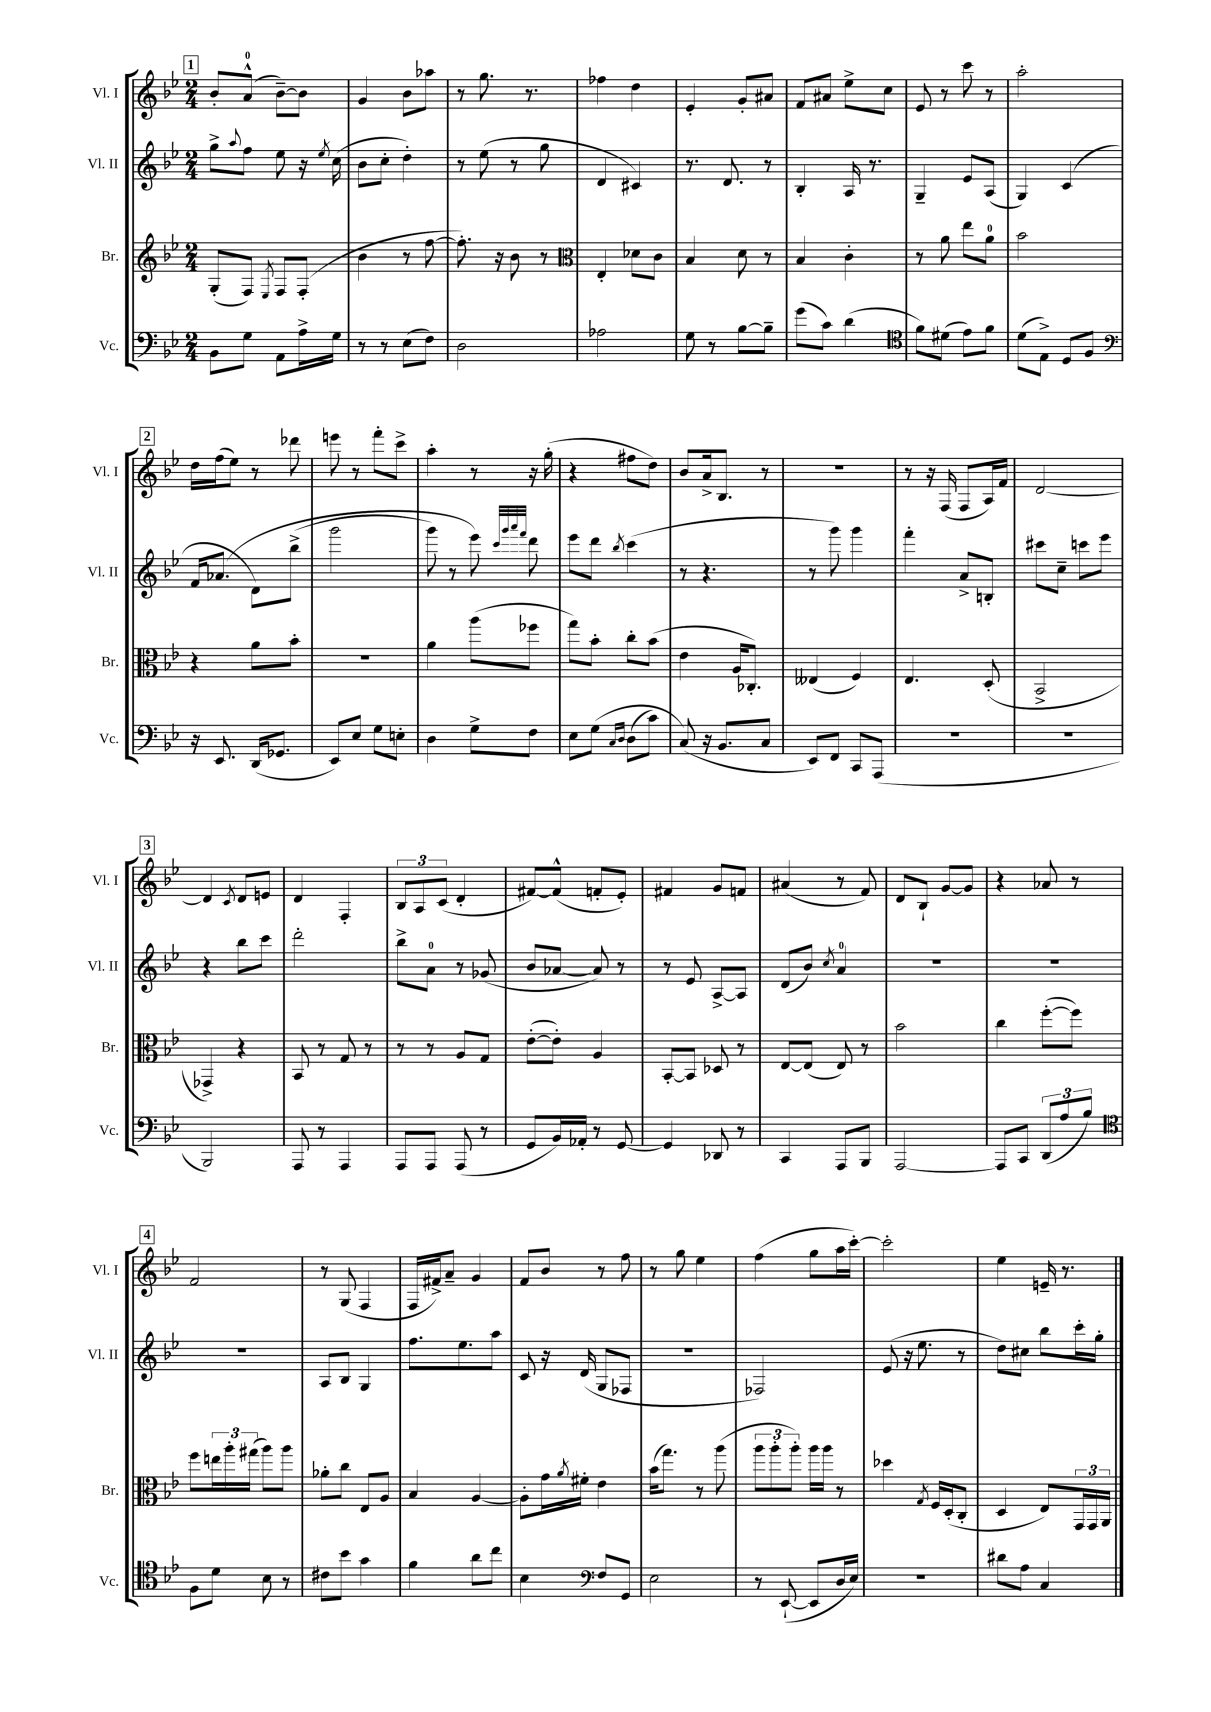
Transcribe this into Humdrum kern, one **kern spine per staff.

**kern	**kern	**kern	**kern
*part4	*part3	*part2	*part1
*staff4	*staff3	*staff2	*staff1
*I"Vc.	*I"Br.	*I"Vl. II	*I"Vl. I
*I'Vc.	*I'Br.	*I'Vl. II	*I'Vl. I
*clefF4	*clefG2	*clefG2	*clefG2
*k[b-e-]	*k[b-e-]	*k[b-e-]	*k[b-e-]
*M2/4	*M2/4	*M2/4	*M2/4
!!LO:REH:place=s1:t=1
=141	=141	=141	=141
8BB-\L	(8G'/L	8gg^\L	8b-'/L
.	.	8qqaa/	.
8G\J	8F/J)	8ff\J	(8a^^/J
.	8qE-/	.	.
8AA\L	8F/L	8ee-\	[8b-~\L)
16A^\L	(8F'/J	16r	8b-\J]
.	.	8qee-/	.
16G\JJ	.	(16cc\	.
=142	=142	=142	=142
8r	4b-\	8b-\L	4g/
8r	.	8cc'\J	.
(8E-\L	8r	4dd'\)	8b-\L
8F\J)	[8ff\	.	8aa-X\J
=143	=143	=143	=143
2D\	8.ff'\])	8r	8r
.	.	(8ee-\	8.gg\
.	16r	.	.
.	8b-\	8r	.
.	.	.	8.r
.	8r	8gg\	.
=144	=144	=144	=144
*	*clefC3	*	*
2A-X\	4E-'/	4d/	4ff-X\
.	8d-X\L	4c#X/)	4dd\
.	8c\J	.	.
=145	=145	=145	=145
8G\	4B-/	8.r	4e-'/
8r	.	.	.
.	.	8.d/	.
[8B-\L	8d\	.	8g'/L
8B-~\J]	8r	8r	8a#X/J
=146	=146	=146	=146
(8g\L	4B-/	4B-'/	8f/L
8c\J)	.	.	8a#X/J
(4d\	4c'\	16A/	8ee-^\L
.	.	8.r	.
.	.	.	8cc\J
=147	=147	=147	=147
*clefC4	*	*	*
8f\L)	8r	4G~/	8e-/
(8d#X\J	8a\	.	8r
8e-\L)	8ee-\L	8e-/L	8ccc\
8f\J	8a\J	(8A/J	8r
=148	=148	=148	=148
(8d\L	2b-\	4G/)	2aa'\
8E-^\J)	.	.	.
8D/L	.	(4c/	.
8F/J	.	.	.
!!LO:LB:g=z
!!LO:REH:place=s1:t=2
=149	=149	=149	=149
*clefF4	*	*	*
16r	4r	16f/KL	16dd\LL
8.EE-/	.	(8.a-X/J	(16ff\J
.	.	.	8ee-\J)
(16DD/KL	8a\L	8d\L)	8r
8.GG-X/J	.	.	.
.	8b-'\J	(8bb-^\J	8ddd-X\
=150	=150	=150	=150
8EE-/L)	2r	2ggg\	8eeen\
8E-/J	.	.	8r
8G\L	.	.	8fff'\L
8En'\J	.	.	8ccc^\J
=151	=151	=151	=151
4D\	4a\	8ggg\)	4aa'\
.	.	8r	.
8G^\L	(8aa\L	8eee-\)	8r
.	.	32qqccc/LLL	.
.	.	32qqggg/	.
.	.	32qqaaa/	.
.	.	32qqfff/JJJ	.
8F\J	8ff-X\J	8ddd\	16r
.	.	.	(16gg'\
=152	=152	=152	=152
8E-\L	8gg\L)	8eee-\L	4r
(8G\J	8b-'\J	8ddd\J	.
16qqC/LL	.	.	.
16qqD/JJ	.	8qbb-/	.
(8D\L	8cc'\L	(4ccc\	8ff#X\L
8c\J)	(8b-\J	.	8dd\J)
=153	=153	=153	=153
(8C/)	4e-\	8r	8b-/L
16r	.	4.r	16a^/k
8.BB-/L	.	.	8.B-/J
.	16A/KL	.	.
.	8.C-X'/J)	.	.
8C/J	.	.	8r
=154	=154	=154	=154
8EE-/L)	(4E--X/	8r	2r
8FF/J	.	8ggg\)	.
8CC/L	4F/)	4ggg\	.
(8AAA/J	.	.	.
=155	=155	=155	=155
2r	4.E-/	4fff'\	8r
.	.	.	16r
.	.	.	(16F/
.	.	8a^/L	8F/L
.	(8D'/	8Bn'/J	16A/L)
.	.	.	16f/JJ
=156	=156	=156	=156
2r	2BB-^/	8ccc#X\L	[2d/
.	.	8cc~\J	.
.	.	8cccn\L	.
.	.	8eee-\J	.
!!LO:LB:g=z
!!LO:REH:place=s1:t=3
=157	=157	=157	=157
2BBB-/)	4GG-X^/)	4r	4d/]
.	.	.	8qc/
.	4r	8bb-\L	8d/L
.	.	8ccc\J	8en/J
=158	=158	=158	=158
8AAA/	8BB-/	2ddd'\	4d/
8r	8r	.	.
4AAA/	8G/	.	4F'/
.	8r	.	.
=159	=159	=159	=159
8AAA/L	8r	8bb-^\L	12B-/L
.	.	.	12A/
8AAA/J	8r	8a\J	.
.	.	.	(12c/J
(8AAA/	8A/L	8r	4d'/
8r	8G/J	(8g-X/	.
=160	=160	=160	=160
8GG/L	([8e-'\L	8b-/L	[8f#X/L)
16BB-/L)	8e-'\J])	[8a-X/J	(8f#^^/J]
16AA-X'/JJ	.	.	.
8r	4A/	8a-/])	8fn'/L
[8GG/	.	8r	8e-'/J)
=161	=161	=161	=161
4GG/]	[8BB-'/L	8r	4f#X/
.	8BB-/J]	8e-/	.
8DD-X/	8D-X/	[8A^/L	8g/L
8r	8r	8A/J]	8fn/J
=162	=162	=162	=162
4CC/	[8E-/L	(8d/L	(4a#X/
.	(8E-/J]	8b-/J)	.
.	.	8qcc/	.
8AAA/L	8E-/)	4a/	8r
8BBB-/J	8r	.	8f/)
=163	=163	=163	=163
[2AAA/	2b-\	2r	8d/L
.	.	.	8B-`/J
.	.	.	[8g/L
.	.	.	8g/J]
=164	=164	=164	=164
8AAA/L]	4cc\	2r	4r
8CC/J	.	.	.
(12DD/L	([8ff'\L	.	8a-X/
12A/	.	.	.
.	8ff\J])	.	8r
12B-/J)	.	.	.
!!LO:LB:g=z
!!LO:REH:place=s1:t=4
=165	=165	=165	=165
*clefC4	*	*	*
8F\L	8ff\L	2r	2f/
8d\J	24een\L	.	.
.	24aa'\	.	.
.	(24gg#X\JJ	.	.
8B-\	8aa\L)	.	.
8r	8aa\J	.	.
=166	=166	=166	=166
8c#X\L	8a-X'\L	8A/L	8r
8b-\J	8cc\J	8B-/J	(8G/
4g\	8E-/L	4G/	4F/
.	8A/J	.	.
=167	=167	=167	=167
4f\	4B-/	8.ff\L	16F/LL
.	.	.	16f#X^/J)
.	.	.	8a~/J
.	.	8.ee-\	.
8a\L	[4A/	.	4g/
8cc\J	.	8aa\J	.
=168	=168	=168	=168
4B-\	8A'\L]	8c/	8f/L
.	16g\L	16r	8b-/J
.	8qa/	.	.
.	16f#X'\JJ	(16d/	.
*clefF4	*	*	*
8F/L	4e-\	8G/L	8r
8GG/J	.	8F-X/J	8ff\
=169	=169	=169	=169
2E-\	(16b-\KL	2r	8r
.	8.gg\J)	.	.
.	.	.	8gg\
.	8r	.	4ee-\
.	(8aa\	.	.
=170	=170	=170	=170
8r	12aa\L	2F-X/)	(4ff\
.	12aa'\	.	.
([8EE-`/	.	.	.
.	12aa'\J)	.	.
8EE-/L]	16aa\LL	.	8gg\L
.	16aa\JJ	.	.
16D/L	8r	.	16aa\L
16E-/JJ)	.	.	[16ccc'\JJ)
=171	=171	=171	=171
2r	4dd-X\	(8e-/	2ccc'\]
.	.	16r	.
.	.	8.ee-\	.
.	8qG/	.	.
.	16F/LL	.	.
.	(16D'/J	.	.
.	8C'/J	8r	.
=172	=172	=172	=172
8d#X\L	4D/	8dd\L)	4ee-\
8A\J	.	8cc#X\J	.
4C/	8E-/L)	8bb-\L	16en~/
.	.	.	8.r
.	24GG/L	16ccc'\L	.
.	24GG/	.	.
.	.	16gg'\JJ	.
.	24AA/JJ	.	.
==	==	==	==
*-	*-	*-	*-
